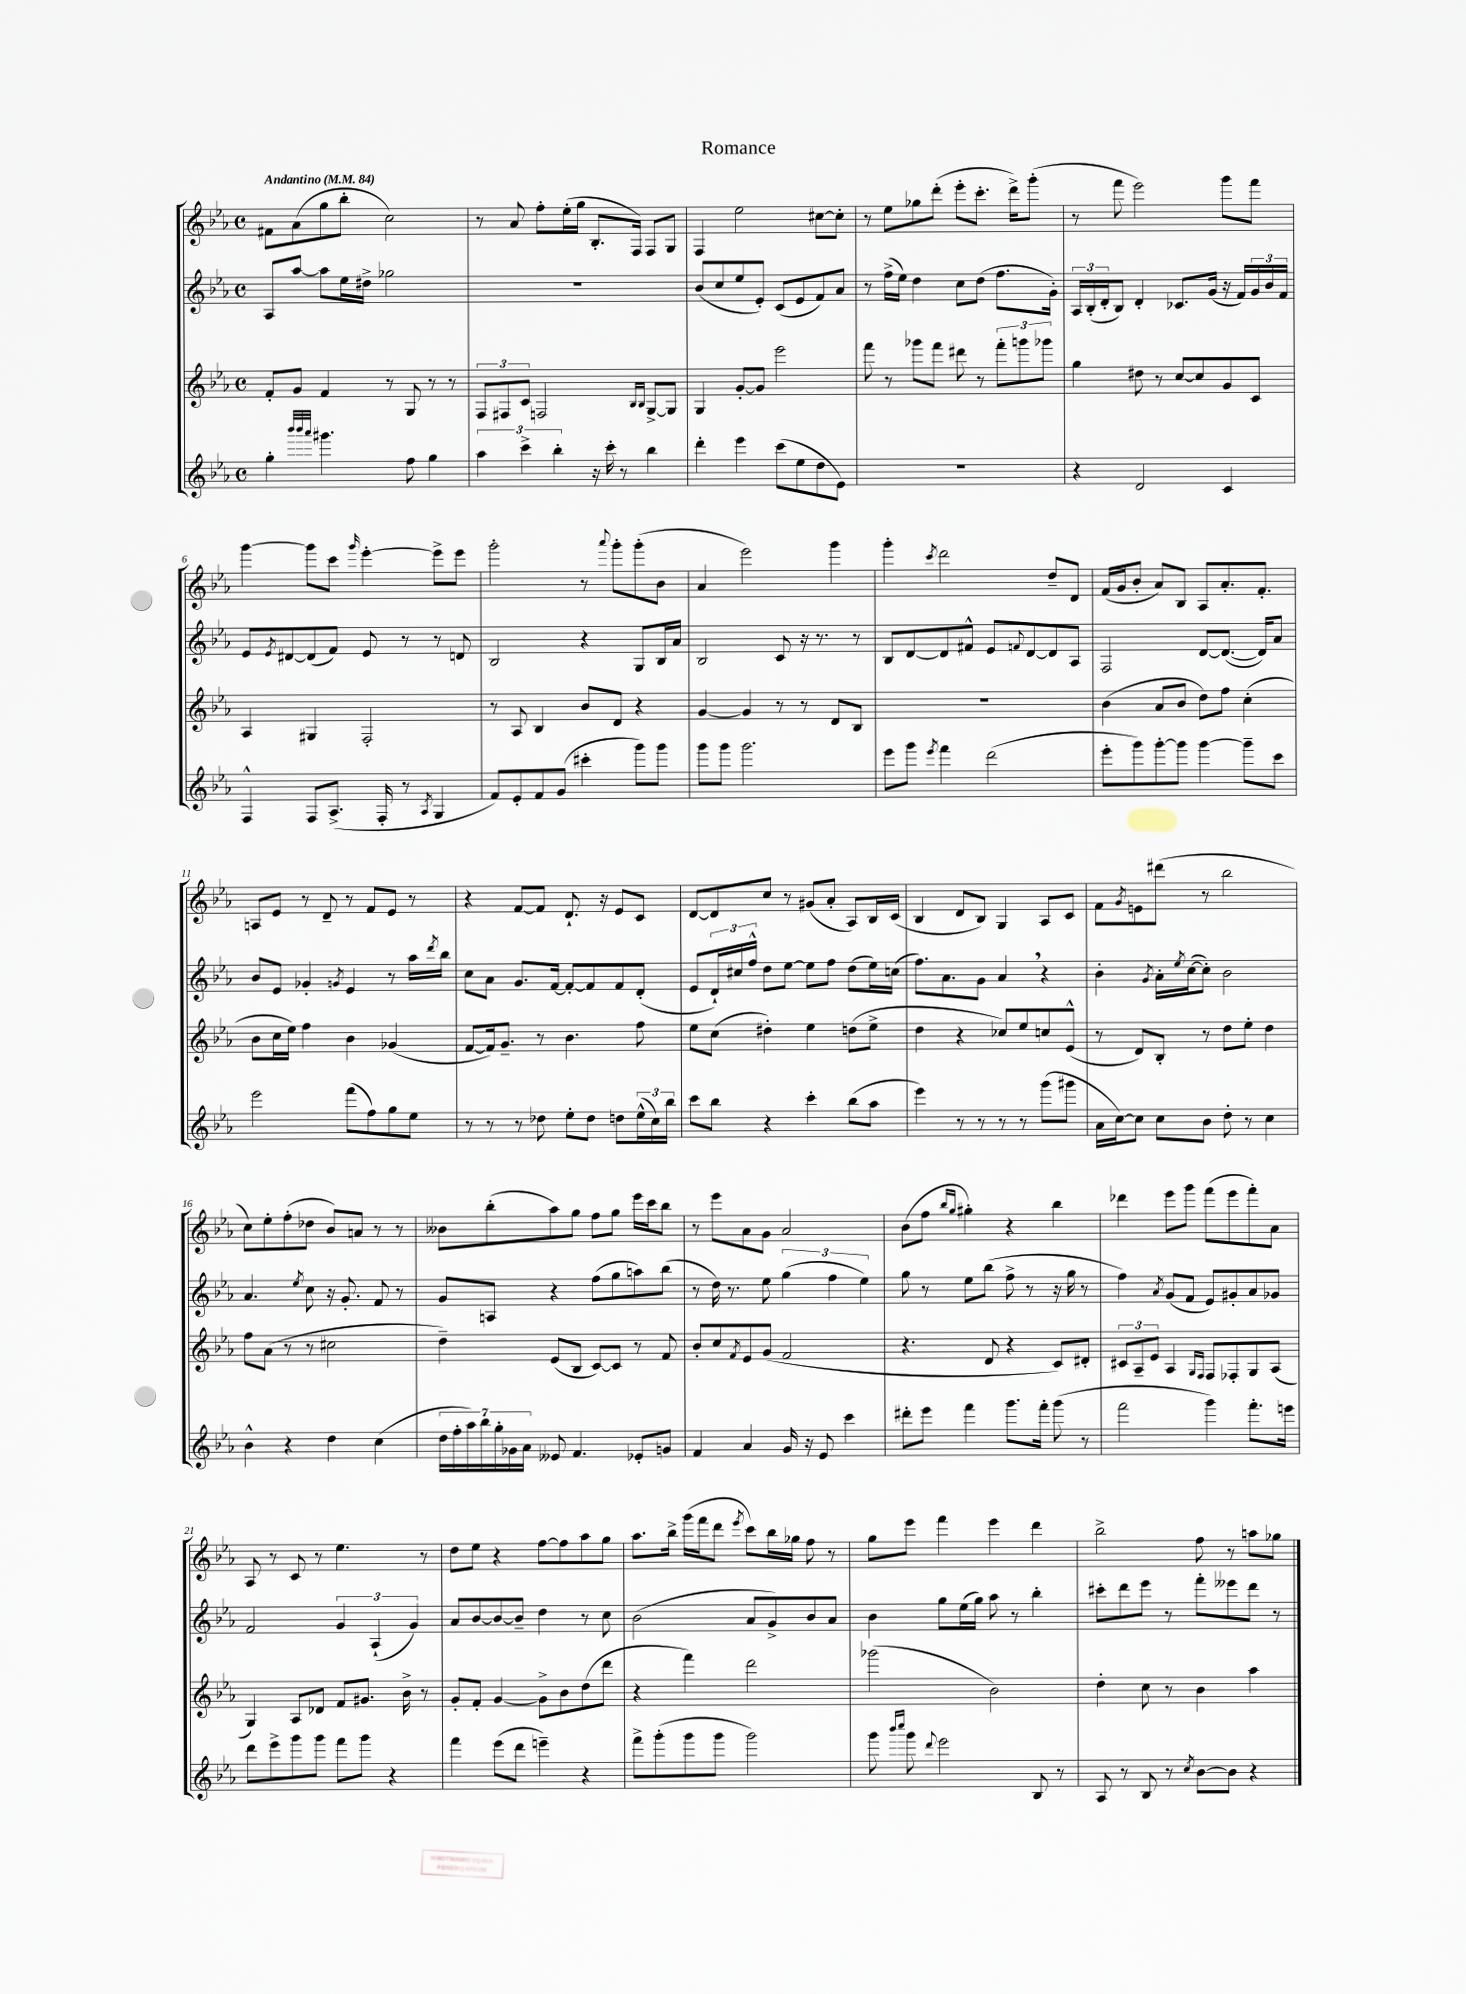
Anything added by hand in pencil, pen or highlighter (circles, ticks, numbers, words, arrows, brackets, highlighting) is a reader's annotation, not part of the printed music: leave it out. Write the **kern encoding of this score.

**kern	**kern	**kern	**kern
*staff4	*staff3	*staff2	*staff1
*clefG2	*clefG2	*clefG2	*clefG2
*k[b-e-a-]	*k[b-e-a-]	*k[b-e-a-]	*k[b-e-a-]
*M4/4	*M4/4	*M4/4	*M4/4
*met(c)	*met(c)	*met(c)	*met(c)
*MM84	*MM84	*MM84	*MM84
4gg'	8f'	8A-	8f#
.	8g	[8aa-	(8a-
32qqbbb-	.	.	.
32qqbbb-	.	.	.
32qqaaa-	.	.	.
4.ggg#	4f	8aa-]	8gg
.	.	16ee-	8bb-'
.	.	16dd#^	.
.	8r	2gg-	2cc)
8ff	8G	.	.
4gg	8r	.	.
.	8r	.	.
=	=	=	=
6aa-	12F	1r	8r
.	12F#	.	.
.	.	.	8a-
6ccc^	12c	.	.
.	2F	.	8ff'
6bb-'	.	.	.
.	.	.	(16ee-'
.	.	.	16gg
16r	.	.	8.B-'
16ccc'	.	.	.
8r	.	.	.
.	.	.	16F)
.	16qqB-	.	.
.	16qqB-	.	.
4bb-	[8G^	.	8F
.	8G]	.	8G
=	=	=	=
4ddd'	4G	(8b-	4F
.	.	8cc	.
4eee-	[8g'	8ee-	2ee-
.	8g]	8e-')	.
(8ccc	2eee-	(8c	.
8ee-	.	8e-	.
8dd	.	8f)	[8cc#
8e-)	.	8a-	8cc#']
=	=	=	=
1r	8fff	8r	8r
.	8r	(16ff^	8ee-
.	.	16ee-)	.
.	8ggg-	4dd	8gg-
.	8fff	.	(8ddd'
.	8ddd#	8cc	8eee-'
.	8r	(8dd	8.ccc'
.	12fff'	8.ff	.
.	.	.	16ddd^)
.	12ggg	.	.
.	.	.	(8ggg'
.	12ggg-	.	.
.	.	16g')	.
=	=	=	=
4r	4gg	24A-	8r
.	.	(24B-'	.
.	.	24d'	.
.	.	8B-)	8fff
2d	8dd#	4d'	2eee-)
.	8r	.	.
.	[8cc	8.c-	.
.	8cc]	.	.
.	.	(16g	.
4c	8g	16r	8ggg
.	.	16f)	.
.	8c	24g	8fff
.	.	24b-	.
.	.	24f	.
=	=	=	=
4F^^	4A-	8e-	[4ggg
.	.	8qe-	.
.	.	[8d#	.
8F	4G#	(8d#]	8ggg]
(8.A-^	.	8f)	8ccc
.	.	.	16qqggg
.	2F'	8e-	[4eee-'
16F'	.	.	.
8r	.	8r	.
8qA-	.	.	.
4G	.	8r	8eee-^]
.	.	8d	8eee-
=	=	=	=
8f)	8r	2B-	2ggg'
8e-'	8A-	.	.
8f	4B-	.	.
(8g	.	.	.
4ccc#'	8b-	4r	8r
.	.	.	8qqaaa-
.	8d	.	8ggg'
8ggg)	4r	8G	(8ggg'
8ggg	.	16B-	8b-
.	.	16a-	.
=	=	=	=
8ggg	[4g	2B-	4a-
8ggg	.	.	.
2.ggg	4g]	.	2eee-)
.	8r	8c	.
.	8r	16r	.
.	.	8.r	.
.	8d	.	4ggg
.	8B-	8r	.
=	=	=	=
8eee-	1r	8B-	4ggg'
8ggg	.	[8d	.
8qeee-	.	.	8qccc
4fff	.	8d]	2ddd
.	.	8f#^^	.
(2ddd	.	8e-	.
.	.	8qqf	.
.	.	[8d	.
.	.	8d]	8dd~
.	.	8A-	8d
=	=	=	=
8eee-'	(4b-	2F	(16f
.	.	.	16g
8ggg)	.	.	8b-'
[8ggg'	8a-	.	8a-)
8ggg]	8b-	.	8B-
[4ggg	8dd)	[8d	8A-
.	8ff	(8.d_	8.a-'
8ggg~]	(4cc'	.	.
.	.	16d])	8.f'
8ccc	.	8a-	.
=	=	=	=
2eee-	8b-	8b-	8A
.	16cc	8e-	8e-
.	16ee-)	.	.
.	4ff	4g-'	8r
.	.	.	8d~
.	.	8qg	.
(8fff	4b-	4e-	8r
8ff)	.	.	8f
8gg	(4g-	8r	8e-
8ee-	.	16aa-	8r
.	.	8qddd	.
.	.	16bb-	.
=	=	=	=
8r	[8f	8cc	4r
8r	16f])	8a-	.
.	8.g~	.	.
8r	.	8.g	[8f
8dd-	8r	.	8f]
.	.	[16f	.
8ee-'	4.b-	8f'_	8.d`
8dd-	.	8f]	.
.	.	.	16r
8dd	.	8f	8e-
(24ee-^^	8ff	(8d'	8c
24cc)	.	.	.
24bb-	.	.	.
=	=	=	=
8ccc	8ee-	8e-	[8d
8bb-	(8cc	24d`)	8d]
.	.	24cc#	.
.	.	24ff^^	.
4r	4dd#')	8dd	8cc
.	.	[8ee-	8r
4ccc'	4ee-	8ee-]	(8g#
.	.	8ff	8a-'
(8bb-	(8dd	(8dd	8A-)
8aa-	8ee-^	16ee-)	16B-
.	.	(16cc	(16c
=	=	=	=
4eee-)	4dd	8.ff)	4B-
.	.	8.a-	.
8r	4r	.	8d
8r	.	8g	8B-)
8r	8cc-)	4a-	4G
8r	8ee-	.	.
(8ggg	8cc	4r	8A-
8ggg#	(8e-^^	.	8c
=	=	=	=
16a-	8r	4b-'	8f
[16cc)	.	.	.
.	.	.	8qg
8cc]	8d)	.	8e
.	.	8qg	.
8cc	8B-'	16a-'	(8ddd#
.	.	8qee-	.
.	.	([16cc	.
8b-	8r	8cc'])	8r
8dd'	8dd	2b-	2bb-
8r	8ee-'	.	.
4cc	4dd	.	.
=	=	=	=
4b-^^	8ff	4.a-	8cc)
.	(8a-	.	8ee-'
4r	8r	.	(8ff'
.	.	8qee-	.
.	8r	8cc	8dd-
4dd	2cc#	16r	8b-)
.	.	8.g'	.
.	.	.	8a
(4cc	.	8f	8r
.	.	8r	8r
=	=	=	=
28dd	4dd~)	8g	8b--
28ff'	.	.	.
28aa-)	.	.	.
28bb-	.	.	.
.	.	8A	(8bb-'
28gg'	.	.	.
28g-	.	.	.
28a-	.	.	.
8e--	(8e-	4r	8aa-)
4.f	8B-	.	8gg
.	[8c)	(8ff	8ff
.	8c]	8gg	8gg
8e-'	8r	8aa)	16eee-
.	.	.	16ccc
8g	8f	(8bb-	8bb-
=	=	=	=
4f	8b-'	8r	8r
.	8cc	16dd)	8eee-
.	.	8.r	.
.	8qf	.	.
4a-	8e-	.	8a-
.	(8g	8ee-	8g
16g	2f	(6gg	2a-
16r	.	.	.
8e-	.	.	.
.	.	6ff	.
4ccc	.	.	.
.	.	6ee-)	.
=	=	=	=
8ddd#'	4.r	8gg	(8b-
8eee-	.	8r	8ff
.	.	.	16qqbb-
.	.	.	16qqgg
4fff	.	8ee-	4gg#')
.	8d	(8bb-	.
8.ggg	4r	8ff^	4r
.	.	8r	.
16fff'	.	.	.
(8ggg	8c)	16r	4bb-
.	.	16gg	.
8r	8d#'	8r	.
=	=	=	=
2fff	12c#	4ff)	4ddd-
.	12A-~	.	.
.	12e-	.	.
.	.	8qa-	.
.	4A-	(8g	8eee-
.	.	8f	8ggg
.	16qqG	.	.
.	16qqF	.	.
4ggg)	8F	8e-)	(8fff
.	8F-'	8g#'	8eee-
8.fff'	8G	8a-	8fff')
.	(8A-	8g-	8a-
16eee	.	.	.
=	=	=	=
8ddd	4G)	2f	8A-
8eee-^	.	.	8r
8ggg	8A-	.	8c
8ggg	8d-	.	8r
8fff	8f	6g	4.ee-
8ggg	8.g#	.	.
.	.	(6A-`	.
4r	.	.	.
.	16b-^	.	.
.	.	6g)	.
.	8r	.	8r
=	=	=	=
4fff	8g'	8a-	8dd
.	8f'	[8b-	8ee-
(8eee-	[4g	8b-_	4r
8ddd	.	8b-~]	.
4eee~)	8g^]	4dd	[8ff
.	8b-	.	8ff]
4r	(8dd	8r	8aa-
.	8ddd	8cc	8gg
=	=	=	=
8fff^	4r	(2b-	8.aa-
(8ggg'	.	.	.
.	.	.	16bb-^
8ggg	4fff)	.	(16ggg
.	.	.	16fff
8ggg	.	.	8ddd
.	.	.	8qeee-
2ggg)	2ddd	8a-	8ccc)
.	.	8g^)	16bb-
.	.	.	16gg-
.	.	8b-	8ff
.	.	8a-	8r
=	=	=	=
8ggg	(2ggg-	4b-	8gg
16qqbbb-	.	.	.
16qqcccc	.	.	.
8ggg	.	.	8eee-
8qqddd	.	.	.
2eee-	.	8gg	4fff
.	.	(16ee-	.
.	.	16gg)	.
.	2b-)	8aa-	4eee-
.	.	8r	.
8B-	.	4bb-'	4ddd
8r	.	.	.
=	=	=	=
8A-	4dd'	8ccc#'	2bb-^
8r	.	8ddd	.
8B-	8cc	8eee-	.
8r	8r	8r	.
8qcc	.	.	.
[8b-	4b-	8fff'	8ff
8b-]	.	8eee--	8r
4r	4aa-	8ddd	8aa
.	.	8r	8gg-
==	==	==	==
*-	*-	*-	*-
